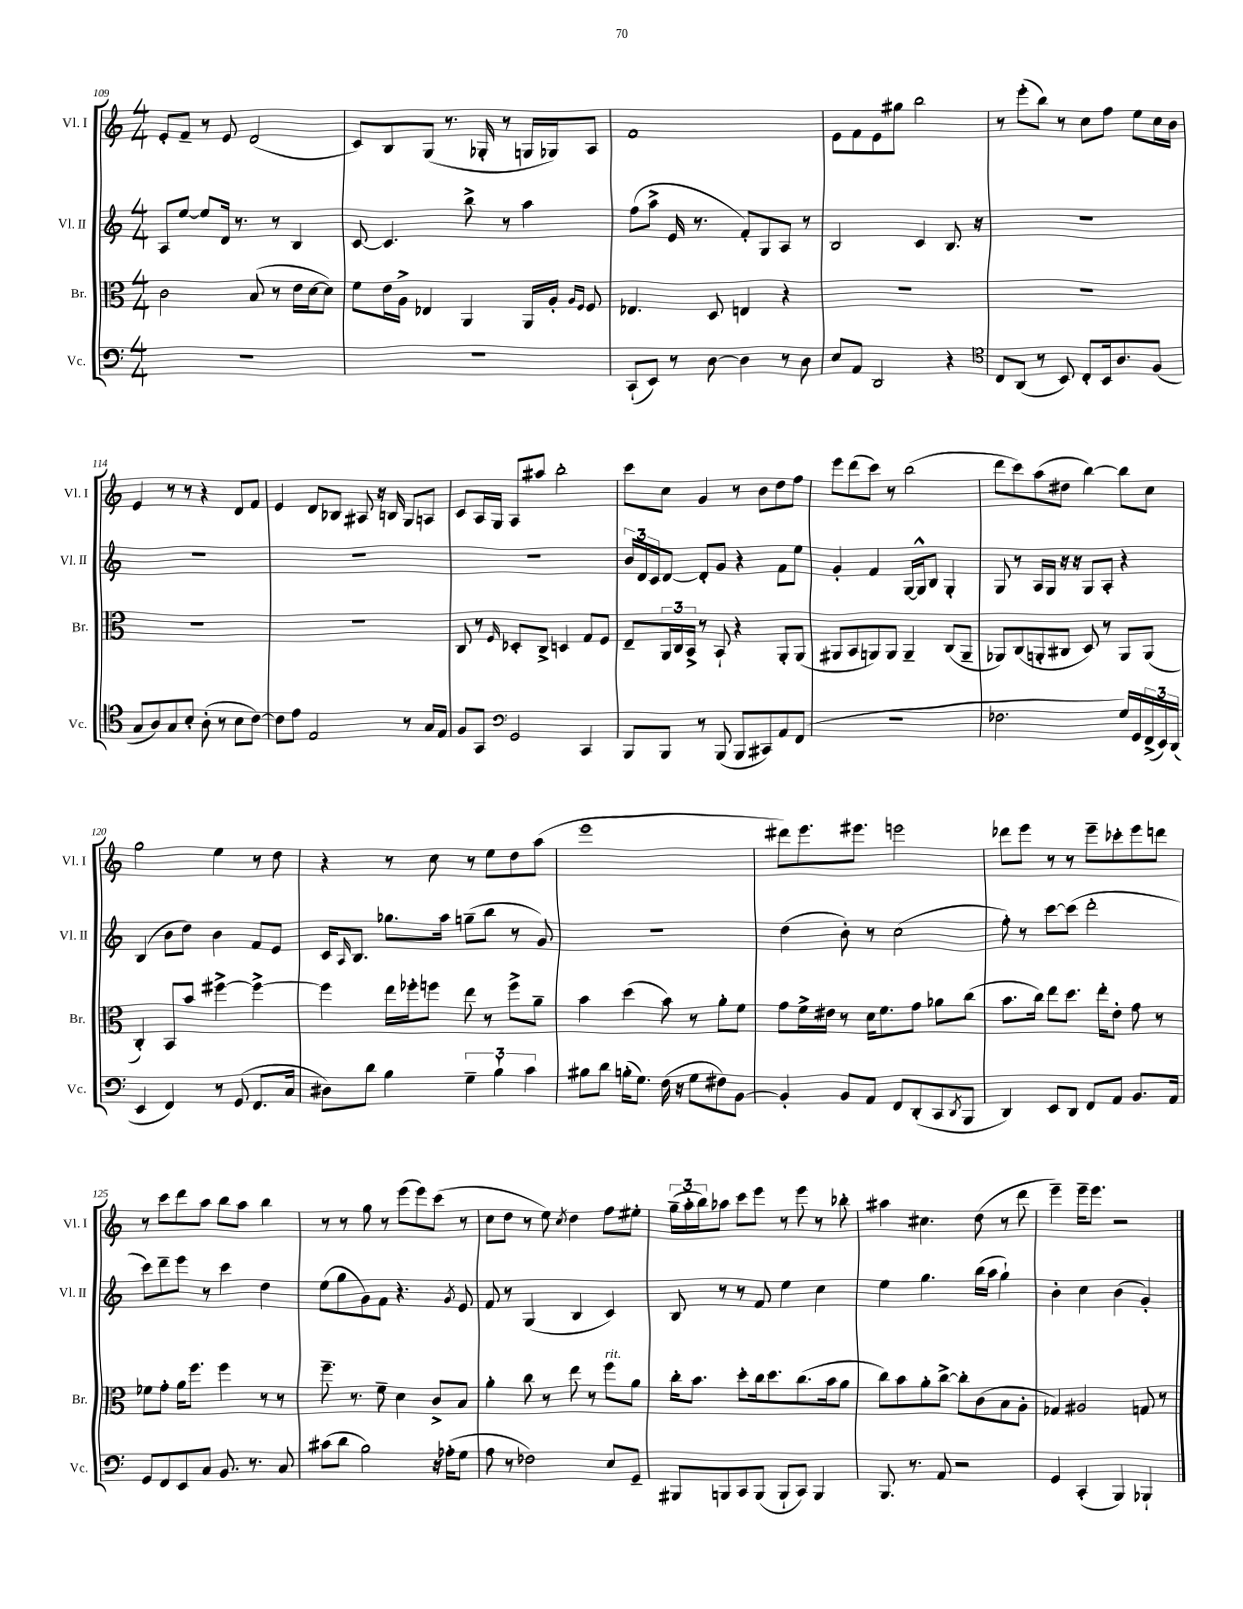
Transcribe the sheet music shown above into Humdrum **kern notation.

**kern	**kern	**kern	**kern
*staff4	*staff3	*staff2	*staff1
*clefF4	*clefC3	*clefG2	*clefG2
*k[]	*k[]	*k[]	*k[]
*M4/4	*M4/4	*M4/4	*M4/4
1r	2c	8A	8e'
.	.	[8ee	8f~
.	.	8ee]	8r
.	.	16d	8e
.	.	8.r	.
.	(8B	.	(2d
.	8r	8r	.
.	16e	4B	.
.	[16d	.	.
.	8d])	.	.
=	=	=	=
1r	8f	[8c	8c)
.	16e	4.c]	8B
.	16A^	.	.
.	4E-	.	(8G
.	.	.	8.r
.	4AA	8bb^	.
.	.	.	16G-'
.	.	8r	8r
.	16AA	4aa	16G
.	16A'	.	16G-)
.	16qqA	.	.
.	16qqF	.	.
.	8F	.	8A
=	=	=	=
(8CC`	4.E-	(8ff	1f
8EE)	.	8aa^	.
8r	.	16e	.
.	.	8.r	.
[8D	8D	.	.
4D]	4E	8f')	.
.	.	8G	.
8r	4r	8A	.
8D	.	8r	.
=	=	=	=
8E	1r	2B	8e
8AA	.	.	8f
2DD	.	.	8e
.	.	.	8gg#
.	.	4c	2bb
4r	.	8.B	.
.	.	16r	.
=	=	=	=
*clefC4	*	*	*
8C	1r	1r	8r
(8AA	.	.	(8eee'
8r	.	.	8bb)
8BB)	.	.	8r
8C'	.	.	8cc
16BB	.	.	8ff
8.A	.	.	.
.	.	.	8ee
(8F	.	.	16cc
.	.	.	16b
=	=	=	=
8G	1r	1r	4e
8A)	.	.	.
8G	.	.	8r
8B'	.	.	8r
(8A'	.	.	4r
8r	.	.	.
8B	.	.	8d
[8c)	.	.	8f
=	=	=	=
8c]	1r	1r	4e
8e	.	.	.
2E	.	.	8d
.	.	.	8B-
.	.	.	8A#
.	.	.	16r
.	.	.	16B
8r	.	.	8G
16G	.	.	8A
16E	.	.	.
=	=	=	=
8F	8C	1r	8c
8GG	8r	.	16A
.	.	.	16G
*clefF4	*	*	*
.	16qqF	.	.
2GG	8D-'	.	8A
.	8C^	.	8aa#
.	4D	.	2bb'
4CC	8G	.	.
.	8F	.	.
=	=	=	=
8BBB	8E~	24b	8ccc
.	.	24d	.
.	.	24c	.
8BBB	24AA	[8d	8cc
.	24C	.	.
.	24BB^	.	.
8r	8r	8d']	4g
(8BBB	8BB`	8g	.
8BBB	4r	4r	8r
8CC#)	.	.	8b
8AA	8AA'	8f	8dd
(8FF	(8AA	8ee	8ff
=	=	=	=
1r	8AA#	4g'	8eee
.	8BB	.	(8ddd
.	8AA)	4f	8ccc)
.	8AA	.	8r
.	4AA~	[16G	(2bb
.	.	16G^^]	.
.	.	8B	.
.	(8C	4G'	.
.	8AA~	.	.
=	=	=	=
2.F-	8AA-)	8G	8ddd
.	(8C	8r	8ccc)
.	8AA'	16A	(8aa
.	.	16G	.
.	8C#	16r	8dd#
.	.	16r	.
.	8D)	8G	[4bb)
.	8r	8A'	.
16G)	8AA	4r	8bb]
16GG	.	.	.
(24FF^	(8AA	.	8cc
24EE)	.	.	.
(24DD	.	.	.
=	=	=	=
4EE	4C')	(4B	2gg
4FF)	8BB	8b	.
.	8b	8dd)	.
8r	[4ff#^	4b	4ee
(8GG	.	.	.
8.FF	4ff#^_	8f	8r
.	.	8e	8dd
16C	.	.	.
=	=	=	=
8D#)	4ff#]	16c	4r
.	.	16qqA	.
.	.	8.B	.
8d	.	.	.
4B	16ee	8.gg-	8r
.	16ff-'	.	.
.	8ff	.	8cc
.	.	16aa	.
6G~	8ee	(8gg~	8r
.	8r	8bb	8ee
6B`	.	.	.
.	8ff^	8r	8dd
6c	.	.	.
.	8a~	8g)	(8aa
=	=	=	=
8B#	4b	1r	1eee
8d	.	.	.
(16B'	(4dd	.	.
8.G)	.	.	.
(16F	8b)	.	.
16r	.	.	.
8G	8r	.	.
8F#)	8a'	.	.
[8BB	8f	.	.
=	=	=	=
4BB']	8g	(4dd	8ddd#)
.	16f^	.	8.eee
.	16e#	.	.
8BB	8r	8b')	.
.	.	.	8.eee#
8AA	16d	8r	.
.	8.f	.	.
8FF	.	(2cc	2eee
(8DD'	8g	.	.
8CC	8a-	.	.
8qDD	.	.	.
8BBB	(8cc	.	.
=	=	=	=
4DD)	8.b	8ff')	8ddd-
.	.	8r	8eee
.	16cc)	.	.
8EE	8ee	[8ccc	8r
8DD	8.dd	(8ccc]	8r
8FF	.	2ddd'	8eee~
.	16ee'	.	.
8AA	8e'	.	8ccc-'
8.BB	8g	.	8eee
.	8r	.	8ddd
16AA	.	.	.
=	=	=	=
8GG	8f-	8ccc)	8r
8FF	8g'	8ddd~	8ccc
8EE	16a	8eee	8ddd
.	8.ff	.	.
8C	.	8r	8aa
8.BB	4ff	4ccc	8bb
.	.	.	8aa
8.r	.	.	.
.	8r	4dd	4bb
8C	8r	.	.
=	=	=	=
(8c#	8.ff~	(8ee	8r
8d	.	8gg	8r
.	8.r	.	.
2B)	.	8g)	8gg
.	8f~	8f	8r
.	4d	4.r	(8eee
.	.	.	8eee)
16r	8c^	.	(8ccc
(16A-'	.	.	.
.	.	8qg	.
8G	8B	8e	8r
=	=	=	=
8A	4a'	8f	8cc
8r	.	8r	8dd
2F-)	8cc	(4G	8r
.	8r	.	8ee)
.	.	.	8qcc
.	8ee	4B	4dd
.	8r	.	.
8E	8ff	4c)	8ff
8GG~	8a	.	8ee#'
=	=	=	=
8BBB#	16cc'	8B	(24gg~
.	.	.	24aa'
.	8.b	.	.
.	.	.	24bb)
8BBB	.	8r	8aa-
8CC	8dd'	8r	8ccc
(8BBB	16cc	8f	8eee
.	8.dd	.	.
8BBB`	.	4ee	8r
8CC)	(8.cc	.	8eee
4BBB	.	4cc	8r
.	16b	.	.
.	8a	.	8bb-'
=	=	=	=
8.BBB	8cc)	4ee	4aa#
.	8b	.	.
8.r	.	.	.
.	8a'	4.gg	4.cc#
8AA	[8cc^	.	.
2r	8cc']	.	.
.	(8c	(16bb	(8dd
.	.	16aa	.
.	8B	4gg`)	8r
.	8A'	.	8ddd
=	=	=	=
4GG	4G-)	4b'	4eee~)
(4CC'	2A#	4cc	16eee~
.	.	.	8.eee
4BBB)	.	(4b	2r
4BBB-`	8G	4g')	.
.	8r	.	.
==	==	==	==
*-	*-	*-	*-
